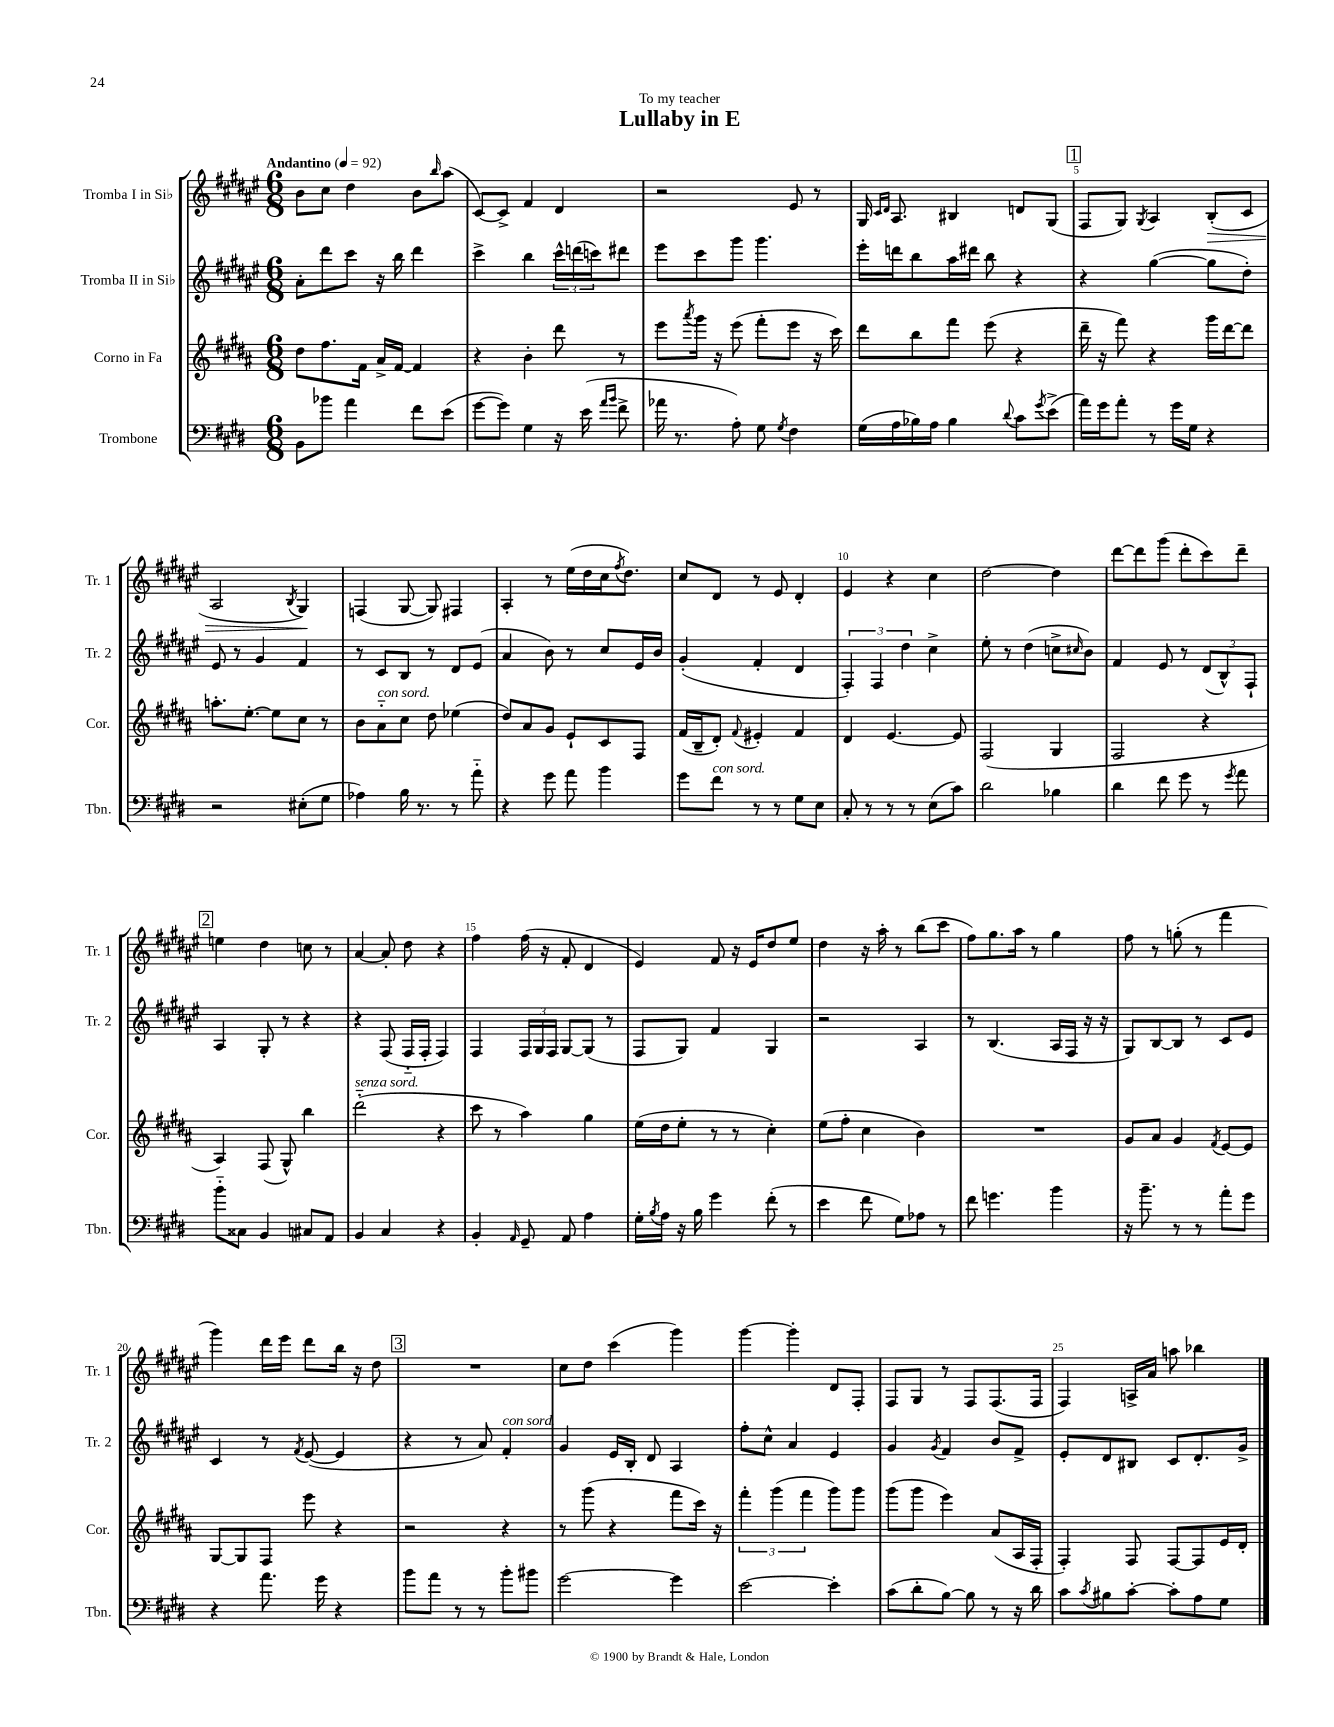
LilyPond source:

\header { title = "Lullaby in E" dedication = "To my teacher" }
<<
\new StaffGroup <<
\new Staff = "s0" \with { instrumentName = "Tromba I in Sib" shortInstrumentName = "Tr. 1" } {
    \clef treble \key fis \major \numericTimeSignature \time 6/8 \tempo "Andantino" 4 = 92
    b'8 cis''8 dis''4 b'8 \grace { b''16 } ais''8( |
    cis'8~) cis'8-> fis'4 dis'4 |
    r2 eis'8 r8 |
    gis16 \grace { cis'16 dis'16 } ais8. bis4 d'8 gis8( |
    \mark \markup { \box "1" } fis8 gis8) \acciaccatura { gis8 } ais4 b8-.\>( cis'8 |
    ais2 \acciaccatura { b8 } gis4\!) |
    f4( gis8~ gis8) fis4 |
    ais4-. r8 eis''16( dis''16 cis''16 \acciaccatura { fis''8 } dis''8.) |
    cis''8 dis'8 r8 eis'8 dis'4-. |
    eis'4 r4 cis''4 |
    dis''2~ dis''4 |
    dis'''8~ dis'''8 gis'''8( dis'''8-. cis'''8) dis'''8-- |
    \mark \markup { \box "2" } e''4 dis''4 c''8 r8 |
    ais'4~ ais'8-. dis''8 r4 |
    fis''4 fis''16( r16 fis'8-. dis'4 |
    eis'4) fis'8 r16 eis'16 dis''8 eis''8 |
    dis''4 r16 ais''16-. r8 b''8( cis'''8 |
    fis''8) gis''8. ais''16 r8 gis''4 |
    fis''8 r8 g''8-.( r8 fis'''4 |
    gis'''4) dis'''16 eis'''16 dis'''8 b''16 r16 dis''8 |
    \mark \markup { \box "3" } R2. |
    cis''8 dis''8 cis'''4( gis'''4) |
    gis'''4~ gis'''4-. dis'8 fis8-. |
    fis8 gis8 r8 fis8 fis8.( fis16 |
    fis4) a16-> ais'16 a''8 bes''4 \bar "|." |
}
\new Staff = "s1" \with { instrumentName = "Tromba II in Sib" shortInstrumentName = "Tr. 2" } {
    \clef treble \key fis \major \numericTimeSignature \time 6/8
    ais'8-. dis'''8 cis'''8 r16 b''16 dis'''4 |
    cis'''4-> b''4 \tuplet 3/2 { cis'''16-^ d'''16( c'''16) } dis'''8 |
    eis'''8 cis'''8 gis'''8 gis'''4. |
    eis'''16-. d'''16 b''8 ais''16 dis'''16 b''8 r4 |
    \mark \markup { \box "1" } r4 gis''4~( gis''8 dis''8-.) |
    eis'8 r8 gis'4 fis'4 |
    r8 cis'8 b8 r8 dis'8 eis'8( |
    ais'4 b'8) r8 cis''8 eis'16 b'16 |
    gis'4-.( fis'4-. dis'4 |
    \tuplet 3/2 { fis4-.) fis4 dis''4 } cis''4-> |
    eis''8-. r8 dis''4( c''8-> \grace { cis''16 } b'8) |
    fis'4 eis'8 r8 \tuplet 3/2 { dis'8( b8-^) fis8-! } |
    \mark \markup { \box "2" } ais4 gis8-. r8 r4 |
    r4 fis8( fis16-_ fis16-. fis4) |
    fis4 \tuplet 3/2 { fis16 gis16 fis16 } gis8~ gis8( r8 |
    fis8 gis8) fis'4 gis4 |
    r2 ais4 |
    r8 b4.( ais16 fis16 r16 r16 |
    gis8) b8~ b8 r8 cis'8 eis'8 |
    cis'4 r8 \acciaccatura { fis'8 } eis'8~( eis'4 |
    \mark \markup { \box "3" } r4 r8 ais'8) fis'4-.^\markup { \italic "con sord." } |
    gis'4 eis'16 b16-. dis'8 ais4 |
    fis''8-. cis''8-^ ais'4 eis'4 |
    gis'4 \acciaccatura { gis'8 } fis'4 b'8 fis'8-> |
    eis'8-. dis'8 bis8 cis'8 dis'8.-. gis'16-> \bar "|." |
}
\new Staff = "s2" \with { instrumentName = "Corno in Fa" shortInstrumentName = "Cor." } {
    \clef treble \key b \major \numericTimeSignature \time 6/8
    dis''8 fis''8. fis'16 ais'16-> fis'16~ fis'4 |
    r4 b'4-. dis'''8 r8 |
    e'''8 \acciaccatura { ais'''8 } gis'''16 r16 e'''8( fis'''8-. e'''8 r16 cis'''16) |
    dis'''8 b''8 fis'''8 e'''8( r4 |
    \mark \markup { \box "1" } dis'''16-- r16 fis'''8) r4 gis'''16 dis'''16~ dis'''8 |
    a''8.-. e''8.~-. e''8 cis''8 r8 |
    b'8 ais'8-_^\markup { \italic "con sord." } cis''8 dis''8 ees''4( |
    dis''8) ais'8 gis'8 e'8-! cis'8 fis8 |
    fis'16( b16-- dis'8-.) \appoggiatura { fis'8 } eis'4-. fis'4 |
    dis'4 e'4.~ e'8 |
    fis2( gis4 |
    fis2 r4 |
    \mark \markup { \box "2" } ais4) fis8( gis8-^) b''4 |
    dis'''2-_^\markup { \italic "senza sord." }( r4 |
    cis'''8 r8 ais''4) gis''4 |
    e''16( dis''16 e''8-. r8 r8 cis''4-.) |
    e''8( fis''8-. cis''4 b'4) |
    R2. |
    gis'8 ais'8 gis'4 \acciaccatura { fis'8 } e'8~ e'8 |
    gis8~ gis8 fis8 e'''8 r4 |
    \mark \markup { \box "3" } r2 r4 |
    r8 gis'''8( r4 fis'''8 cis'''16) r16 |
    \tuplet 3/2 { fis'''4-. gis'''4( fis'''4 } gis'''8) gis'''8 |
    gis'''8( gis'''8 e'''4) ais'8( ais16 fis16-. |
    fis4-.) fis8 fis8~ fis8 e'16 dis'16-. \bar "|." |
}
\new Staff = "s3" \with { instrumentName = "Trombone" shortInstrumentName = "Tbn." } {
    \clef bass \key e \major \numericTimeSignature \time 6/8
    b,8 bes'8 a'4 fis'8 e'8( |
    gis'8~ gis'8) gis4 r16 e'16( \grace { a'16 b'16 } fis'8-> |
    aes'16 r8. a8-.) gis8 \acciaccatura { gis8 } fis4 |
    gis16( a16 bes16) a16 bes4 \appoggiatura { dis'8 } cis'8 \acciaccatura { gis'8 } e'8->( |
    \mark \markup { \box "1" } a'16) gis'16 a'8-. r8 gis'16 gis16 r4 |
    r2 eis8-.( gis8 |
    aes4) b16 r8. r8 a'8-_ |
    r4 gis'8 a'8 b'4 |
    gis'8 fis'8^\markup { \italic "con sord." } r8 r8 gis8 e8 |
    cis8-. r8 r8 r8 e8( cis'8) |
    dis'2 bes4 |
    dis'4 fis'8 gis'8 r8 \acciaccatura { gis'8 } a'8 |
    \mark \markup { \box "2" } b'8-_ cisis8 b,4 cis8 a,8 |
    b,4 cis4 r4 |
    b,4-. \grace { a,16 } gis,8-- a,8 a4 |
    gis16-. \acciaccatura { b8 } a16 r16 b16 gis'4 fis'8-.( r8 |
    e'4 fis'8 gis8) aes8 r8 |
    fis'8 g'4. b'4 |
    r16 b'8.-- r8 r8 a'8-. gis'8 |
    r4 a'8. gis'16 r4 |
    \mark \markup { \box "3" } b'8 a'8 r8 r8 b'8-. bis'8 |
    gis'2~ gis'4 |
    e'2~ e'4-. |
    cis'8( dis'8-. b8~) b8 r8 r16 dis'16 |
    cis'8 \acciaccatura { cis'8 } bis8 cis'8~-. cis'8-. a8 gis8 \bar "|." |
}
>>
>>
\layout { \context { \Score \override BarNumber.break-visibility = ##(#f #t #t) barNumberVisibility = #(every-nth-bar-number-visible 5) } }
